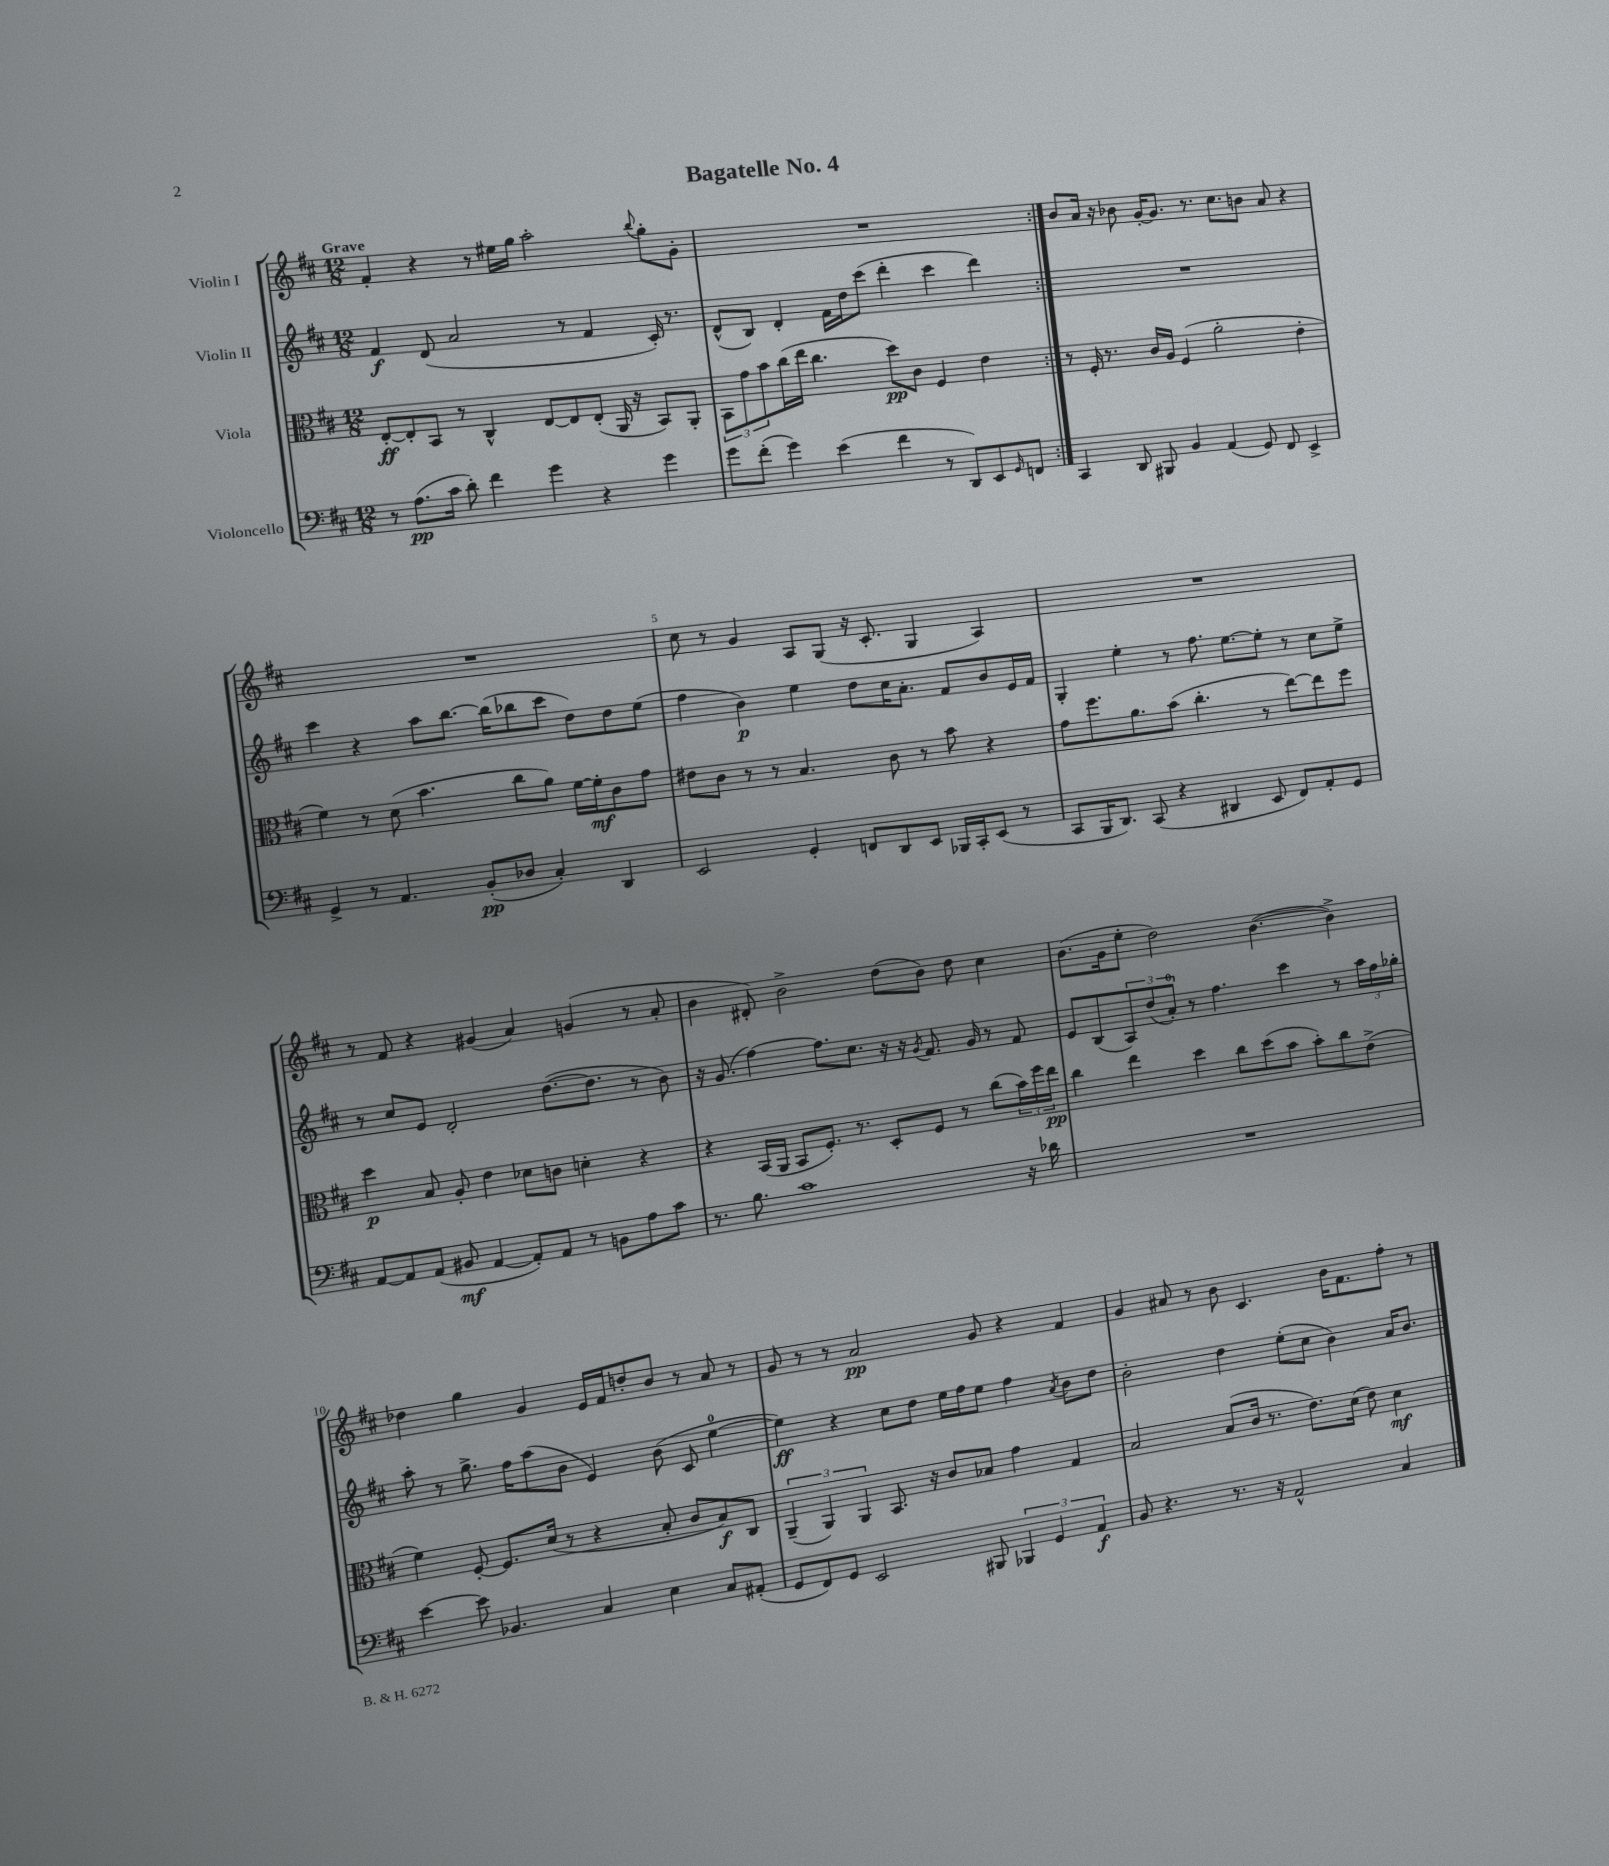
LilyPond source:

\header { title = "Bagatelle No. 4" }
<<
\new StaffGroup <<
\new Staff = "s0" \with { instrumentName = "Violin I" } {
    \clef treble \key d \major \numericTimeSignature \time 12/8 \tempo "Grave"
    \repeat volta 2 { fis'4-. r4 r8 eis''16 g''16 a''2-. \appoggiatura { b''8 } g''8-. g'8-. |
    R1. | }
    b'8 a'16 r16 bes'8 g'16~-. g'8. r8. cis''8. b'8 a'8 r4 |
    R1. |
    cis''8 r8 g'4 a8 g8( r16 cis'8.-. g4 a4) |
    R1. |
    r8 fis'8 r4 gis'4( a'4) g'4( r8 a'8-. |
    b'4 dis'8-.) b'2-> d''8( b'8) d''8 cis''4 |
    b'8.( g'16 e''8-. d''2) b'4.~( b'4->) |
    des''4 g''4 g'4 e'16 fis'16 d''8-. b'8 r8 a'8 r8 |
    g'8 r8 r8 a'2\pp g'8 r4 fis'4 |
    g'4 ais'8 r8 b'8 cis'4. b'16 fis'8. fis''8-. r8 \bar "|." |
}
\new Staff = "s1" \with { instrumentName = "Violin II" } {
    \clef treble \key d \major \numericTimeSignature \time 12/8
    \repeat volta 2 { fis'4\f d'8( a'2 r8 fis'4 cis'16-.) r8. |
    d'8-^( b8) d'4-. fis'16 d''16 cis'''8( d'''4-. cis'''4 d'''4) | }
    R1. |
    cis'''4 r4 a''8 b''8.~ b''16( bes''8 cis'''8 d''8) d''8 e''8( |
    fis''4 b'4\p) e''4 d''8 cis''16 a'8.-. fis'8 b'8 e'16 fis'16 |
    g4-. e''4-. r8 fis''8. e''8.~ e''8-. r8 cis''8 e''8-> |
    r8 cis''8 e'8 d'2-. d''8.~( d''8. r8 b'8) |
    r16 g'8.( fis''4~) fis''8. cis''8. r16 r16 \acciaccatura { g'8 } fis'8. g'16 r8 fis'8 |
    e'8 b8( \tuplet 3/2 { a8) d''8( a'8-0-.) } r8 fis''4. cis'''4 r8 \tuplet 3/2 { a''16 fis''16 ges''16-. } |
    a''8-. r8 g''8.-> fis''16 a''8( b'8 e'4) b'8( cis'8 e''4-0~ |
    e''4\ff) r4 cis''8 d''8 e''16 fis''16 e''8 fis''4 \acciaccatura { a'8 } b'8 d''8 |
    b'2-. d''4 e''8-.( cis''8 b'4) a'16 b'8. \bar "|." |
}
\new Staff = "s2" \with { instrumentName = "Viola" } {
    \clef alto \key d \major \numericTimeSignature \time 12/8
    \repeat volta 2 { e8~-.\ff e8-. b,8 r8 cis4-^ e8~ e8 e8-.( a,16 r16 b,8) a,8-. |
    \tuplet 3/2 { b,8 g'8 b'8 } cis''16( e''16 cis''4. d''8\pp) cis'8 fis4 e'4 | }
    r8 fis16-. r8. cis'16 a16 fis4( a'2-. e'4-. |
    fis'4) r8 d'8( b'4. cis''8 a'8) fis'16~ fis'16-.\mf cis'8 g'8 |
    eis'8 cis'8 r8 r8 b4. cis'8 r8 b'8 r4 |
    g'8 fis''8. a'8. b'8( cis''4.-. r8 e''8~) e''8 fis''8 |
    d''4\p b8 a8-. e'4 des'8 c'8 d'4-. r4 |
    r4 b,16( a,16 b,8 fis8.-.) r8. d8-. fis8 r8 cis''8( \tuplet 3/2 { b'16) fis''16 e''16\pp } |
    cis''4 e''4 d''4 cis''8 d''8( b'8 b'8-.) cis''8 e'8->( |
    fis'4) fis8~-. fis8. d'16( r8 r4 b8-. cis'8 b8\f) cis8 |
    \tuplet 3/2 { a,4--( a,4) a,4 } b,8. r16 cis'8 bes8 g'4 g4 |
    b2 b8( cis'16 r8. e'8.) d'16( e'8) d'4\mf \bar "|." |
}
\new Staff = "s3" \with { instrumentName = "Violoncello" } {
    \clef bass \key d \major \numericTimeSignature \time 12/8
    \repeat volta 2 { r8 a8.\pp( cis'16 d'8-.) fis'4 g'4 r4 g'4 |
    g'8 fis'8-.( g'4) e'4( fis'4 r8 d,8) e,8 \grace { g,16 } f,8 | }
    cis,4 d,8 bis,,8 b,4 a,4( g,8) fis,8 e,4-> |
    g,4-> r8 a,4. b,8-.\pp( des8 cis4-.) d,4 |
    e,2 g,4-. f,8 d,8 e,8 bes,,16 cis,16-. e,8( r8 |
    cis,8 b,,16 d,8.) cis,8( r4 dis,4 e,8 fis,8) a,8-. g,8 |
    a,8~ a,8 a,8( bis,8\mf a,4~ a,8-.) a,8 r8 b,8 a8 cis'8 |
    r8. b8. cis'1 r16 des'16 |
    R1. |
    e'4~ e'8 bes,4. cis4 e4 cis8 ais,8-.( |
    g,8 fis,8) g,8 e,2 bis,,8 \tuplet 3/2 { bes,,4 g,4 a,4\f } |
    b,8 r4. r8. r16 a,2-^ cis4 \bar "|." |
}
>>
>>
\layout { \context { \Score \override BarNumber.break-visibility = ##(#f #t #t) barNumberVisibility = #(every-nth-bar-number-visible 5) } }
